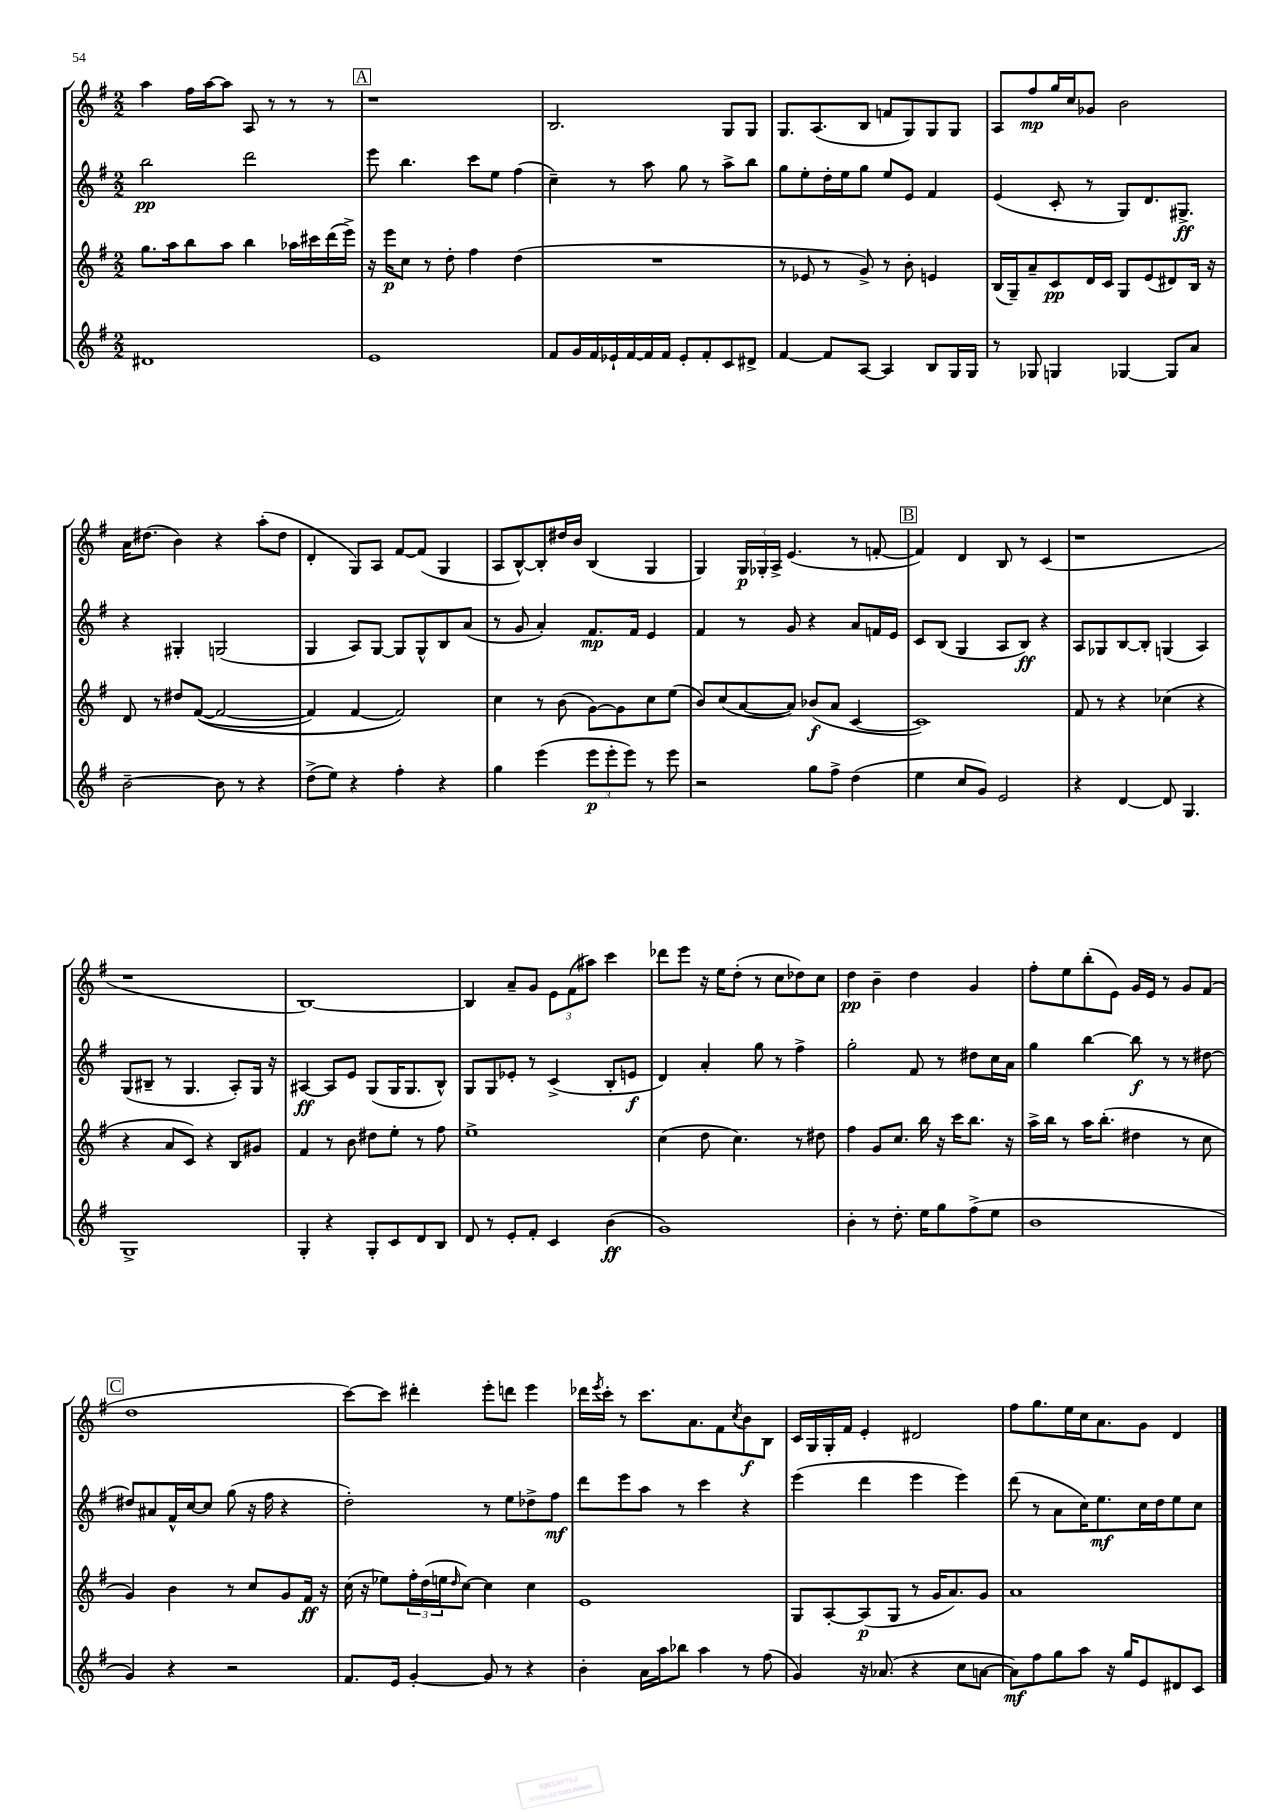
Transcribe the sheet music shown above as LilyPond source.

<<
\new StaffGroup <<
\new Staff = "s0" {
    \clef treble \key g \major \numericTimeSignature \time 2/2
    a''4 fis''16 a''16~ a''8 a8 r8 r8 r8 |
    \mark \markup { \box "A" } r1 |
    b2. g8 g8 |
    g8. a8.( b8 f'8 g8) g8 g8 |
    a8 fis''8\mp g''16 c''16 ges'8 b'2 |
    a'16 dis''8.( b'4) r4 a''8-.( dis''8 |
    d'4-. g8) a8 fis'8~ fis'8( g4 |
    a8 b8~-^) b8-. dis''16 b'16 b4( g4 |
    g4) \tuplet 3/2 { g16\p ges16-. a16-> } e'4.( r8 f'8~-. |
    \mark \markup { \box "B" } f'4) d'4 b8 r8 c'4( |
    r1 |
    r1 |
    b1~) |
    b4 a'8-- g'8 \tuplet 3/2 { e'8 fis'8( ais''8) } c'''4 |
    des'''8 e'''8 r16 e''16 d''8-.( r8 c''8 des''8) c''8 |
    d''4\pp b'4-- d''4 g'4 |
    fis''8-. e''8 b''8-.( e'8) g'16 e'16 r8 g'8 fis'8( |
    \mark \markup { \box "C" } d''1 |
    c'''8~) c'''8 dis'''4-. e'''8-. d'''8 e'''4 |
    des'''16 \acciaccatura { e'''8 } c'''16-. r8 c'''8. a'8. fis'8 \acciaccatura { c''8 } b'8\f b8 |
    c'16 g16 g16-. fis'16 e'4-. dis'2 |
    fis''8 g''8. e''16 c''16 a'8. g'8 d'4 \bar "|." |
}
\new Staff = "s1" {
    \clef treble \key g \major \numericTimeSignature \time 2/2
    b''2\pp d'''2 |
    \mark \markup { \box "A" } e'''8 b''4. c'''8 e''8 fis''4( |
    c''4--) r8 a''8 g''8 r8 a''8-> b''8 |
    g''8 e''8-. d''16-. e''16 g''8 e''8 e'8 fis'4 |
    e'4( c'8-. r8 g8) d'8. gis8.->\ff |
    r4 gis4-. g2( |
    g4 a8) g8~ g8 g8-^ b8 a'8( |
    r8 g'8 a'4-.) fis'8.\mp fis'16 e'4 |
    fis'4 r8 g'8 r4 a'8 f'16 e'16 |
    \mark \markup { \box "B" } c'8 b8( g4 a8 b8\ff) r4 |
    a8 ges8 b8~ b8-. g4( a4) |
    g8( bis8-- r8 g4. a8-.) g16 r16 |
    ais4~\ff ais8 e'8 g8( g16 g8. b8-^) |
    g8 g8 ees'8-. r8 c'4->( b8-. e'8\f |
    d'4) a'4-. g''8 r8 fis''4-> |
    g''2-. fis'8 r8 dis''8 c''16 a'16 |
    g''4 b''4~ b''8\f r8 r8 dis''8~ |
    \mark \markup { \box "C" } dis''8 ais'8 fis'16-^ c''16~ c''8 g''8( r16 fis''16 r4 |
    d''2-.) r8 e''8 des''8-> fis''8\mf |
    d'''8 e'''8 a''8 r8 c'''4 r4 |
    e'''4( d'''4 e'''4 e'''4) |
    d'''8( r8 a'8 c''16) e''8.\mf c''16 d''16 e''8 c''8 \bar "|." |
}
\new Staff = "s2" {
    \clef treble \key g \major \numericTimeSignature \time 2/2
    g''8. a''16 b''8 a''8 b''4 aes''16 cis'''16 d'''16( e'''16->) |
    \mark \markup { \box "A" } r16 e'''16\p c''8 r8 d''8-. fis''4 d''4( |
    R1 |
    r8 ees'8 r8 g'8->) r8 b'8-. e'4 |
    b16( g16--) a'8-- c'8\pp d'16 c'16 g8 e'8( dis'8) b16 r16 |
    d'8 r8 dis''8 fis'8~(\( fis'2~ |
    fis'4) fis'4~ fis'2\) |
    c''4 r8 b'8( g'8~) g'8 c''8 e''8( |
    b'8) c''8( a'8~ a'8) bes'8\f( a'8 c'4~ |
    \mark \markup { \box "B" } c'1) |
    fis'8 r8 r4 ces''4( r4 |
    r4 a'8 c'8) r4 b8 gis'8 |
    fis'4 r8 b'8 dis''8 e''8-. r8 fis''8 |
    e''1-> |
    c''4( d''8 c''4.) r8 dis''8 |
    fis''4 g'8 c''8. b''16 r16 c'''16 b''8. r16 |
    a''16-> b''16 r8 a''16 b''8.-.( dis''4 r8 c''8 |
    \mark \markup { \box "C" } g'4) b'4 r8 c''8 g'8 fis'16\ff r16 |
    c''16( r16 ees''8) \tuplet 3/2 { fis''16-. d''16( e''16 } \grace { d''16 } c''8~) c''4 c''4 |
    e'1 |
    g8 a8~-. a8\p( g8 r8 g'16 a'8.) g'8 |
    a'1 \bar "|." |
}
\new Staff = "s3" {
    \clef treble \key g \major \numericTimeSignature \time 2/2
    dis'1 |
    \mark \markup { \box "A" } e'1 |
    fis'8 g'16 fis'16 ees'16-! fis'16~ fis'16 fis'16 ees'8-. fis'8-. c'8 dis'8-> |
    fis'4~ fis'8 a8~ a4 b8 g16 g16 |
    r8 ges8 g4 ges4~ ges8 a'8 |
    b'2~-- b'8 r8 r4 |
    d''8->( e''8) r4 fis''4-. r4 |
    g''4 e'''4( \tuplet 3/2 { e'''8\p e'''8-. e'''8) } r8 e'''8 |
    r2 g''8 fis''8-> d''4( |
    \mark \markup { \box "B" } e''4 c''8 g'8) e'2 |
    r4 d'4~ d'8 g4. |
    g1-> |
    g4-. r4 g8-. c'8 d'8 b8 |
    d'8 r8 e'8-. fis'8-. c'4 b'4\ff( |
    g'1) |
    b'4-. r8 d''8.-. e''16 g''8 fis''8->( e''8 |
    b'1 |
    \mark \markup { \box "C" } g'4) r4 r2 |
    fis'8. e'16 g'4~-. g'8 r8 r4 |
    b'4-. a'16 a''16 bes''8 a''4 r8 fis''8( |
    g'4) r16 aes'8.( r4 c''8 a'8~ |
    a'8\mf) fis''8 g''8 a''8 r16 g''16 e'8 dis'8 c'8 \bar "|." |
}
>>
>>
\layout { \context { \Score \remove "Bar_number_engraver" } }
